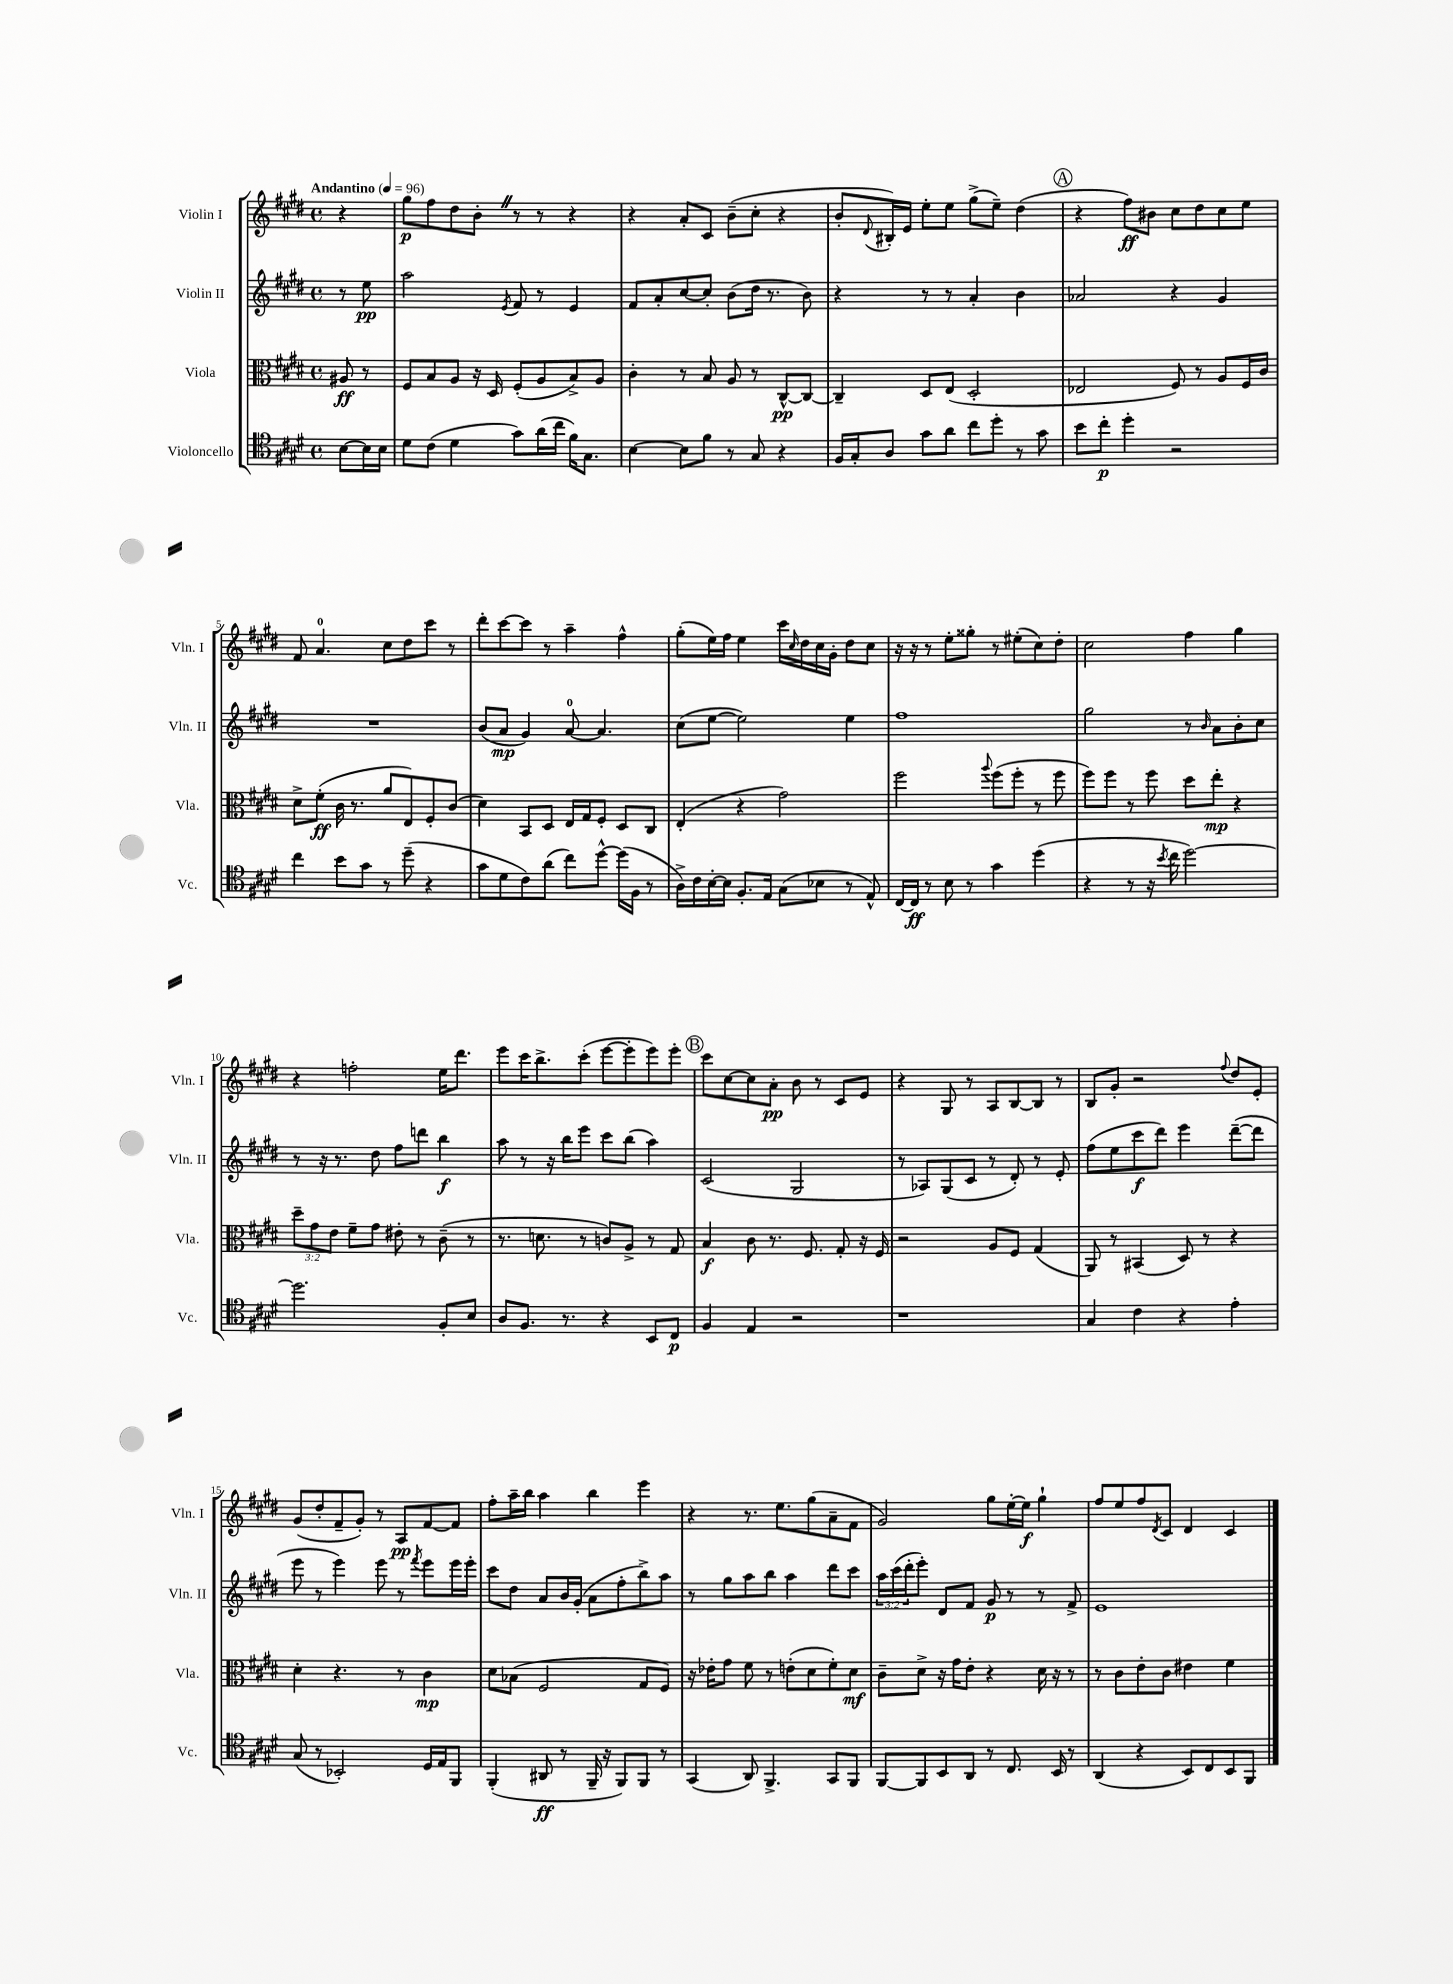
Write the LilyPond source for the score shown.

<<
\new StaffGroup <<
\new Staff = "s0" \with { instrumentName = "Violin I" shortInstrumentName = "Vln. I" } {
    \clef treble \key e \major \defaultTimeSignature \time 4/4 \partial 4 \tempo "Andantino" 4 = 96
    r4 |
    gis''8\p fis''8 dis''8 b'8-. \once \override BreathingSign.text = \markup { \musicglyph "scripts.caesura.straight" } \breathe r8 r8 r4 |
    r4 a'8-. cis'8 b'8--( cis''8-. r4 |
    b'8-. \appoggiatura { dis'8 } bis16-.) e'16 e''8-. e''8 gis''8->( e''8--) dis''4( |
    \mark \markup { \circle "A" } r4 fis''8\ff) bis'8 cis''8 dis''8 cis''8 e''8 |
    fis'8 a'4.-0 cis''8 dis''8 cis'''8 r8 |
    dis'''8-. cis'''8~ cis'''8 r8 a''4-- fis''4-^ |
    gis''8-.( e''16) fis''16 e''4 cis'''16 \grace { cis''16 } dis''16 cis''16 gis'16-. dis''8 cis''8 |
    r16 r16 r8 e''8-. gisis''8-. r8 eis''8-.( cis''8) dis''8-. |
    cis''2 fis''4 gis''4 |
    r4 f''2-. e''16 dis'''8. |
    e'''8 cis'''16 b''8.-> cis'''8-.( e'''8~ e'''8-. e'''8) e'''8-. |
    \mark \markup { \circle "B" } cis'''8 cis''8~ cis''8 a'8-.\pp b'8 r8 cis'8 e'8 |
    r4 gis8 r8 a8 b8~ b8 r8 |
    b8 gis'8-. r2 \appoggiatura { fis''8 } dis''8 e'8-. |
    gis'8( dis''8-. fis'8-- gis'8-.) r8 a8\pp fis'8~ fis'8 |
    fis''8-. a''16-- b''16 a''4 b''4 e'''4 |
    r4 r8. e''8. gis''8( a'8-- fis'8 |
    gis'2) gis''8 e''16~-. e''16\f gis''4-! |
    fis''8 e''8 fis''8 \acciaccatura { dis'8 } cis'8 dis'4 cis'4 \bar "|." |
}
\new Staff = "s1" \with { instrumentName = "Violin II" shortInstrumentName = "Vln. II" } {
    \clef treble \key e \major \defaultTimeSignature \time 4/4 \override Staff.TupletNumber.text = #tuplet-number::calc-fraction-text \partial 4
    r8 e''8\pp |
    a''2 \acciaccatura { e'8 } fis'8 r8 e'4 |
    fis'8 a'8-. cis''8~ cis''8-. b'8( dis''16 r8. b'8) |
    r4 r8 r8 a'4-. b'4 |
    \mark \markup { \circle "A" } aes'2 r4 gis'4 |
    R1 |
    b'8( a'8\mp gis'4) a'8-0~ a'4. |
    cis''8( e''8~ e''2) e''4 |
    fis''1 |
    gis''2 r8 \grace { b'16 } a'8 b'8-. cis''8 |
    r8 r16 r8. dis''8 fis''8 d'''8 b''4\f |
    a''8 r8 r16 b''16 e'''8 cis'''8 b''8( a''4) |
    \mark \markup { \circle "B" } cis'2( gis2 |
    r8 aes8) gis8( cis'8 r8 dis'8-.) r8 e'8-. |
    fis''8( e''8 cis'''8\f dis'''8) e'''4 dis'''8~--( dis'''8 |
    e'''8 r8 e'''4) e'''8 r8 \acciaccatura { fis'''8 } e'''8 e'''16 e'''16-. |
    cis'''8 dis''8 a'8 b'16 gis'16-.( a'8 fis''8-. b''8->) a''8 |
    r8 gis''8 a''8 b''8 a''4 dis'''8 cis'''8 |
    \tuplet 3/2 { a''16 cis'''16( dis'''16-. } e'''8-.) dis'8 fis'8 gis'8\p r8 r8 fis'8-> |
    e'1 \bar "|." |
}
\new Staff = "s2" \with { instrumentName = "Viola" shortInstrumentName = "Vla." } {
    \clef alto \key e \major \defaultTimeSignature \time 4/4 \override Staff.TupletNumber.text = #tuplet-number::calc-fraction-text \partial 4
    ais8\ff r8 |
    fis8 b8 a8 r16 dis16 fis8-.( a8 b8->) a8 |
    cis'4-. r8 b8 a8 r8 cis8~-^\pp cis8~ |
    cis4-- dis8 e8( dis2-. |
    \mark \markup { \circle "A" } ees2 fis8) r8 a8 fis16 cis'16 |
    dis'8-> fis'8-.\ff( cis'16 r8. a'8 e8) fis8-. cis'8( |
    dis'4) b,8 dis8 e16 gis16 fis8-. dis8 cis8 |
    e4-.( r4 gis'2) |
    fis''2 \appoggiatura { a''8 } fis''8( fis''8-. r8 fis''8 |
    fis''8) fis''8 r8 fis''8 dis''8 e''8-.\mp r4 |
    \tuplet 3/2 { dis''8-- gis'8 e'8 } fis'8-- gis'8 eis'8-. r8 cis'8--( r8 |
    r8. d'8. r8 c'8) a8-> r8 gis8 |
    \mark \markup { \circle "B" } b4\f cis'8 r8. fis8. gis8-. r16 fis16 |
    r2 a8 fis8 gis4( |
    a,8) r8 bis,4( dis8) r8 r4 |
    dis'4-. r4. r8 cis'4\mp |
    dis'8 bes8( fis2 gis8 fis8) |
    r16 ees'16-. gis'8 fis'8 r8 e'8-.( dis'8 fis'8-.) dis'8\mf |
    cis'8-- dis'8-> r16 gis'16 e'8-. r4 dis'16 r16 r8 |
    r8 cis'8 e'8-. cis'8 eis'4 fis'4 \bar "|." |
}
\new Staff = "s3" \with { instrumentName = "Violoncello" shortInstrumentName = "Vc." } {
    \clef tenor \key e \major \defaultTimeSignature \time 4/4 \partial 4
    b8~ b16 b16 |
    dis'8 cis'8( dis'4 gis'8) a'16( cis''16 fis'16) gis8. |
    b4~ b8 fis'8 r8 gis8 r4 |
    fis16 gis16-. a8 gis'8 a'8 cis''8 dis''8-. r8 gis'8 |
    \mark \markup { \circle "A" } b'8 cis''8-.\p dis''4-. r2 |
    cis''4 b'8 gis'8 r8 dis''8--( r4 |
    gis'8 dis'8 cis'8) a'8( cis''8) dis''8~-^ dis''16( fis16 r8 |
    a16->) cis'16 b16~-. b16 fis8.-. e16 gis8( bes8 r8 e8-^) |
    cis16~ cis16\ff r8 b8 r8 gis'4 dis''4( |
    r4 r8 r16 \acciaccatura { b'8 } cis''16 dis''2~) |
    dis''2. fis8-. b8 |
    a8 fis8. r8. r4 b,8 cis8\p |
    \mark \markup { \circle "B" } fis4 e4 r2 |
    r1 |
    gis4 cis'4 r4 e'4-. |
    gis8( r8 bes,2-.) dis16 e16 fis,8 |
    fis,4-.( ais,8\ff r8 fis,16-- r16 fis,8) fis,8 r8 |
    gis,4( a,8) fis,4.-> gis,8 fis,8 |
    fis,8~ fis,8 b,8 a,8 r8 cis8. b,16 r8 |
    a,4( r4 b,8) cis8 b,8 fis,8 \bar "|." |
}
>>
>>
